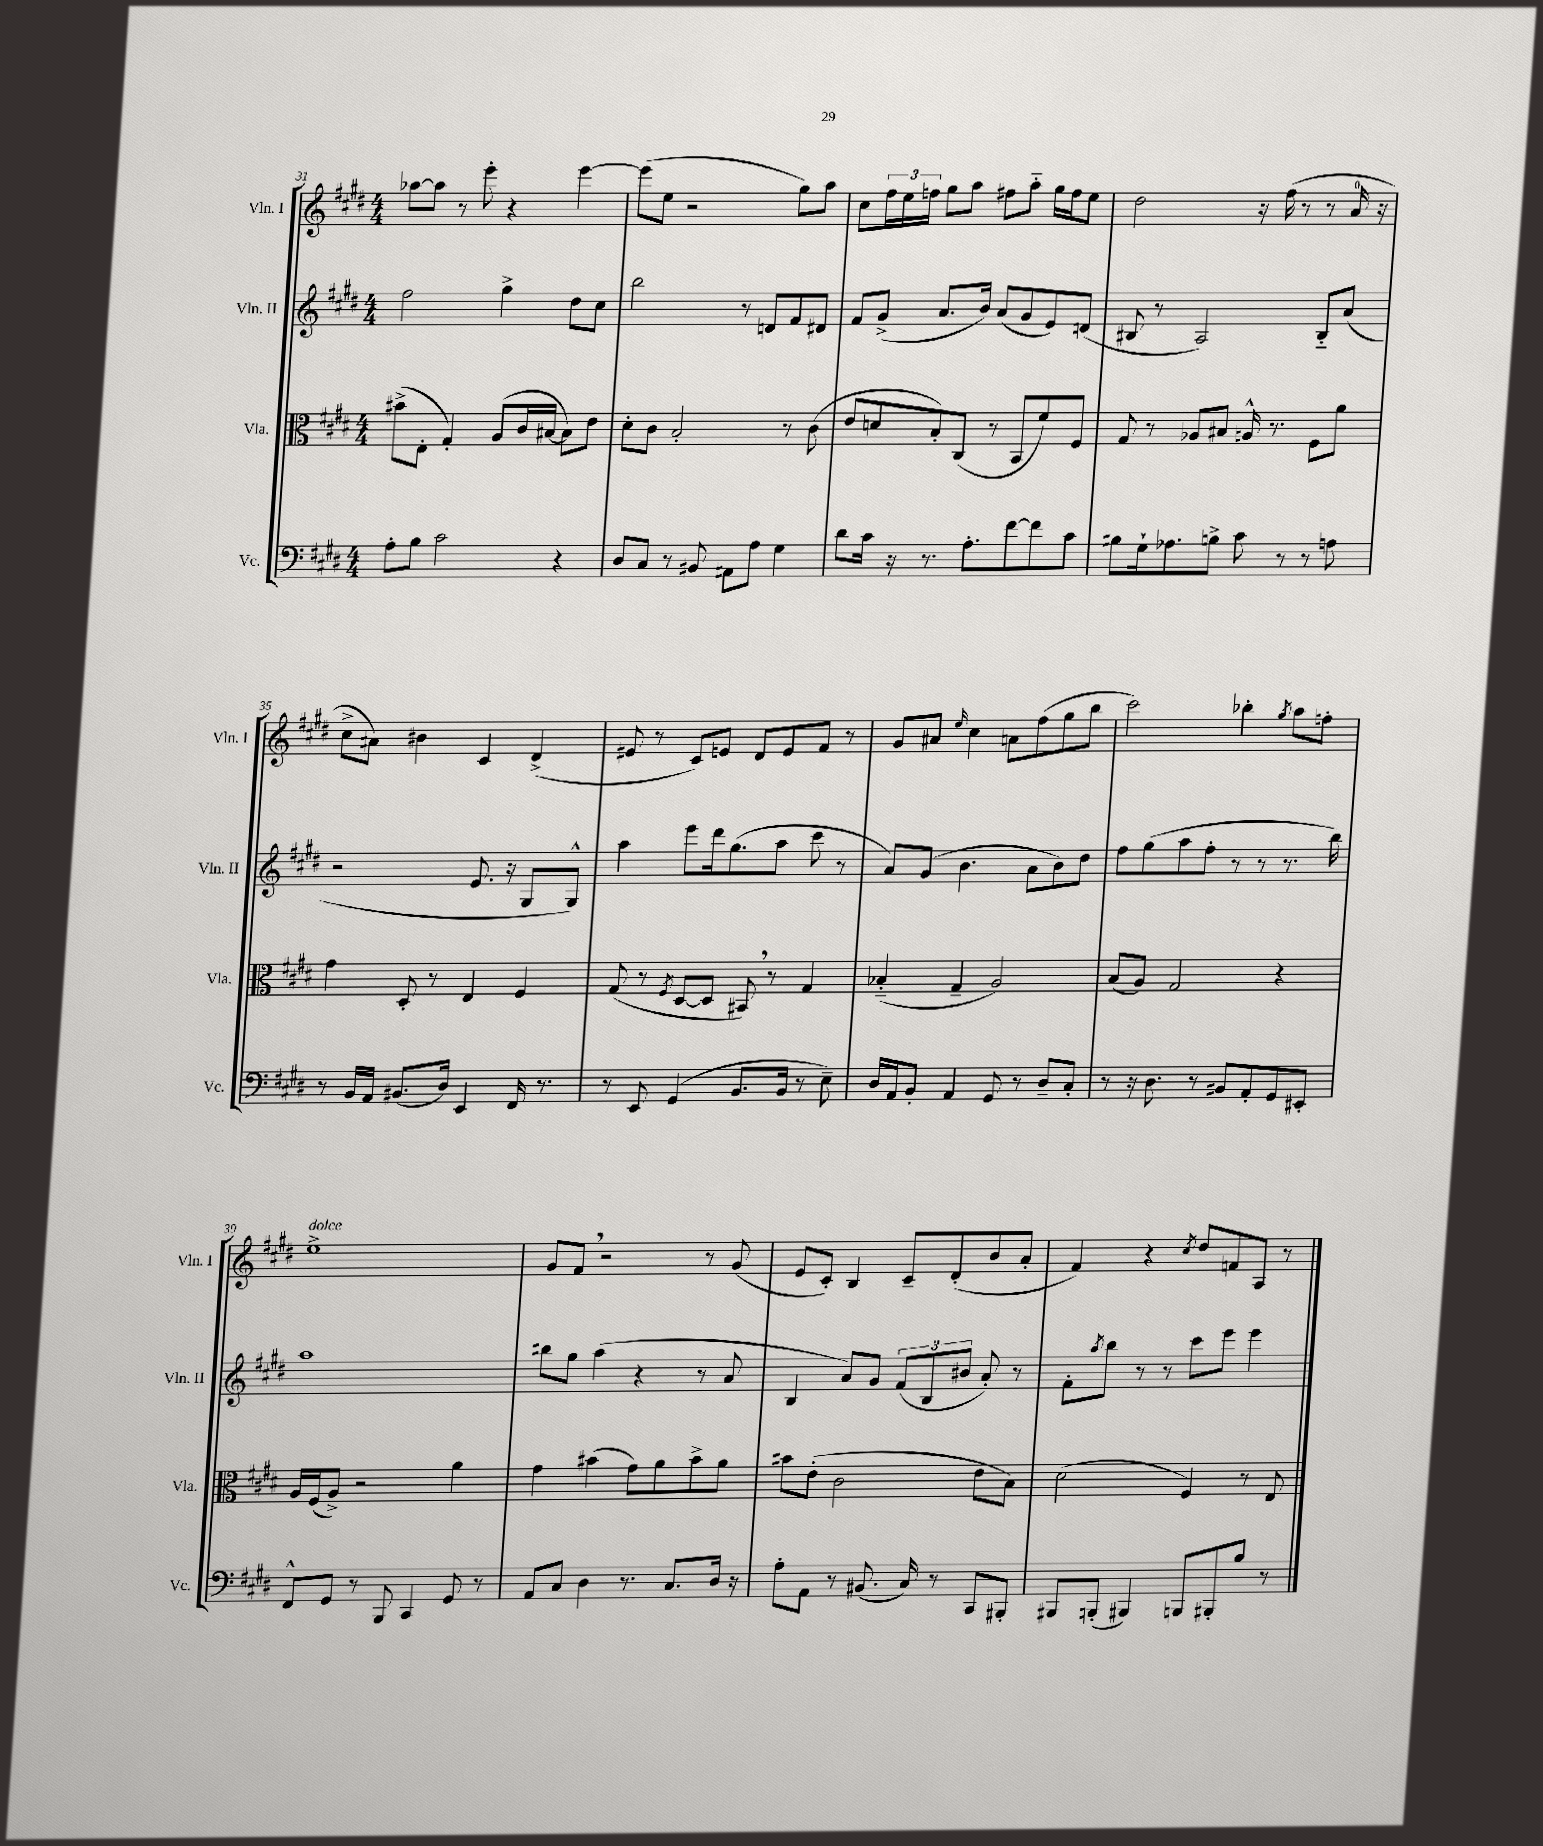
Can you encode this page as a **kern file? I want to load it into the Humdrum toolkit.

**kern	**kern	**kern	**kern
*staff4	*staff3	*staff2	*staff1
*clefF4	*clefC3	*clefG2	*clefG2
*k[f#c#g#d#]	*k[f#c#g#d#]	*k[f#c#g#d#]	*k[f#c#g#d#]
*M4/4	*M4/4	*M4/4	*M4/4
8A'	(8b#^	2ff#	[8aa-
8B	8E'	.	8aa-]
2c#	4G#')	.	8r
.	.	.	8eee'
.	(8A	4gg#^	4r
.	16c#	.	.
.	[16B#	.	.
4r	8B#])	8dd#	[4eee
.	8e	8cc#	.
=	=	=	=
8D#	8d#'	2bb	(8eee]
8C#	8c#	.	8ee
8r	2B'	.	2r
8BB#	.	.	.
8AA#	.	8r	.
8A	.	8d	.
4G#	8r	8f#	8gg#)
.	(8c#	8d#	8aa
=	=	=	=
8d#	8e	8f#	8cc#
16c#	8d	(8g#^	24ff#
.	.	.	24ee
16r	.	.	.
.	.	.	24ff
8.r	8B')	8.a	8gg#
.	(8C#	.	8aa
8.A'	.	16b)	.
.	8r	(8a	8ff#
[8f#	8BB	8g#	8aa'~
8f#]	8f#)	8e)	16gg#
.	.	.	16ff#
8c#	8F#	(8d	8ee
=	=	=	=
8B#	8G#	8B#	2dd#
16G#`	8r	8r	.
8.A-	.	.	.
.	8A-	2A)	.
8B^	8B#	.	.
8c#	16A^^	.	16r
.	8.r	.	(16ff#
8r	.	.	8r
8r	8F#	8B#'~	8r
8A	8a	(8a	16a
.	.	.	16r
=	=	=	=
8r	4g#	2r	8cc#^
16BB	.	.	8a#)
16AA	.	.	.
(8.BB#	8D#'	.	4b#
.	8r	.	.
16D#)	.	.	.
4EE	4E	8.e	4c#
.	.	16r	.
16FF#	4F#	8G#	(4d#^
8.r	.	.	.
.	.	8G#^^)	.
=	=	=	=
8r	(8G#	4aa	8e#
8EE	8r	.	8r
.	8qF#	.	.
(4GG#	[8D#	8eee	8c#)
.	8D#]	16ddd#	8e
.	.	(8.gg#	.
8.BB	8BB#)	.	8d#
.	8r	8aa	8e
16BB	.	.	.
8r	4G#	8ccc#	8f#
8E~)	.	8r	8r
=	=	=	=
16D#	(4B-'~	8a)	8g#
16AA	.	.	.
8BB'	.	(8g#	8a#
.	.	.	16qqee
4AA	4G#~	4.b	4cc#
8GG#	2A)	.	8a
8r	.	8a	(8ff#
8D#~	.	8b)	8gg#
8C#'	.	8dd#	8bb
=	=	=	=
8r	(8B	8ff#	2ccc#)
16r	8A)	(8gg#	.
8.D#	.	.	.
.	2G#	8aa	.
8r	.	8ff#'	.
8BB#	.	8r	4bb-'
8AA'	.	8r	.
.	.	.	8qgg#
8GG#	4r	8.r	8aa
8EE#'	.	.	8ff'
.	.	16bb)	.
=	=	=	=
8FF#^^	16A	1aa	1ee^
.	(16F#	.	.
8GG#	8A^)	.	.
8r	2r	.	.
8BBB	.	.	.
4CC#	.	.	.
8GG#	4a	.	.
8r	.	.	.
=	=	=	=
8AA	4g#	8bb#	8g#
8C#	.	8gg#	8f#
4D#	(4b#	(4aa	2r
8.r	8g#)	4r	.
.	8a	.	.
8.C#	.	.	.
.	8b#^	8r	8r
16D#	8a	8a	(8g#
16r	.	.	.
=	=	=	=
8A'	8b#	4B	8e
8AA	(8e'	.	8c#')
8r	2c#	8a)	4B
(8.BB#	.	8g#	.
.	.	(12f#	8c#~
16C#)	.	.	.
.	.	12B	.
8r	.	.	(8d#'
.	.	12b#	.
8CC#	8e	8a')	8b
8BBB#'	8B)	8r	8a'
=	=	=	=
8BBB#	(2d#	8f#'	4f#)
.	.	8qaa	.
(8BBB'	.	8bb	.
4BBB#)	.	8r	4r
.	.	8r	.
.	.	.	8qcc#
8BBB	4F#)	8ccc#	8dd#
8BBB#'	.	8eee	8f
8B	8r	4eee	8A
8r	8E	.	8r
==	==	==	==
*-	*-	*-	*-
